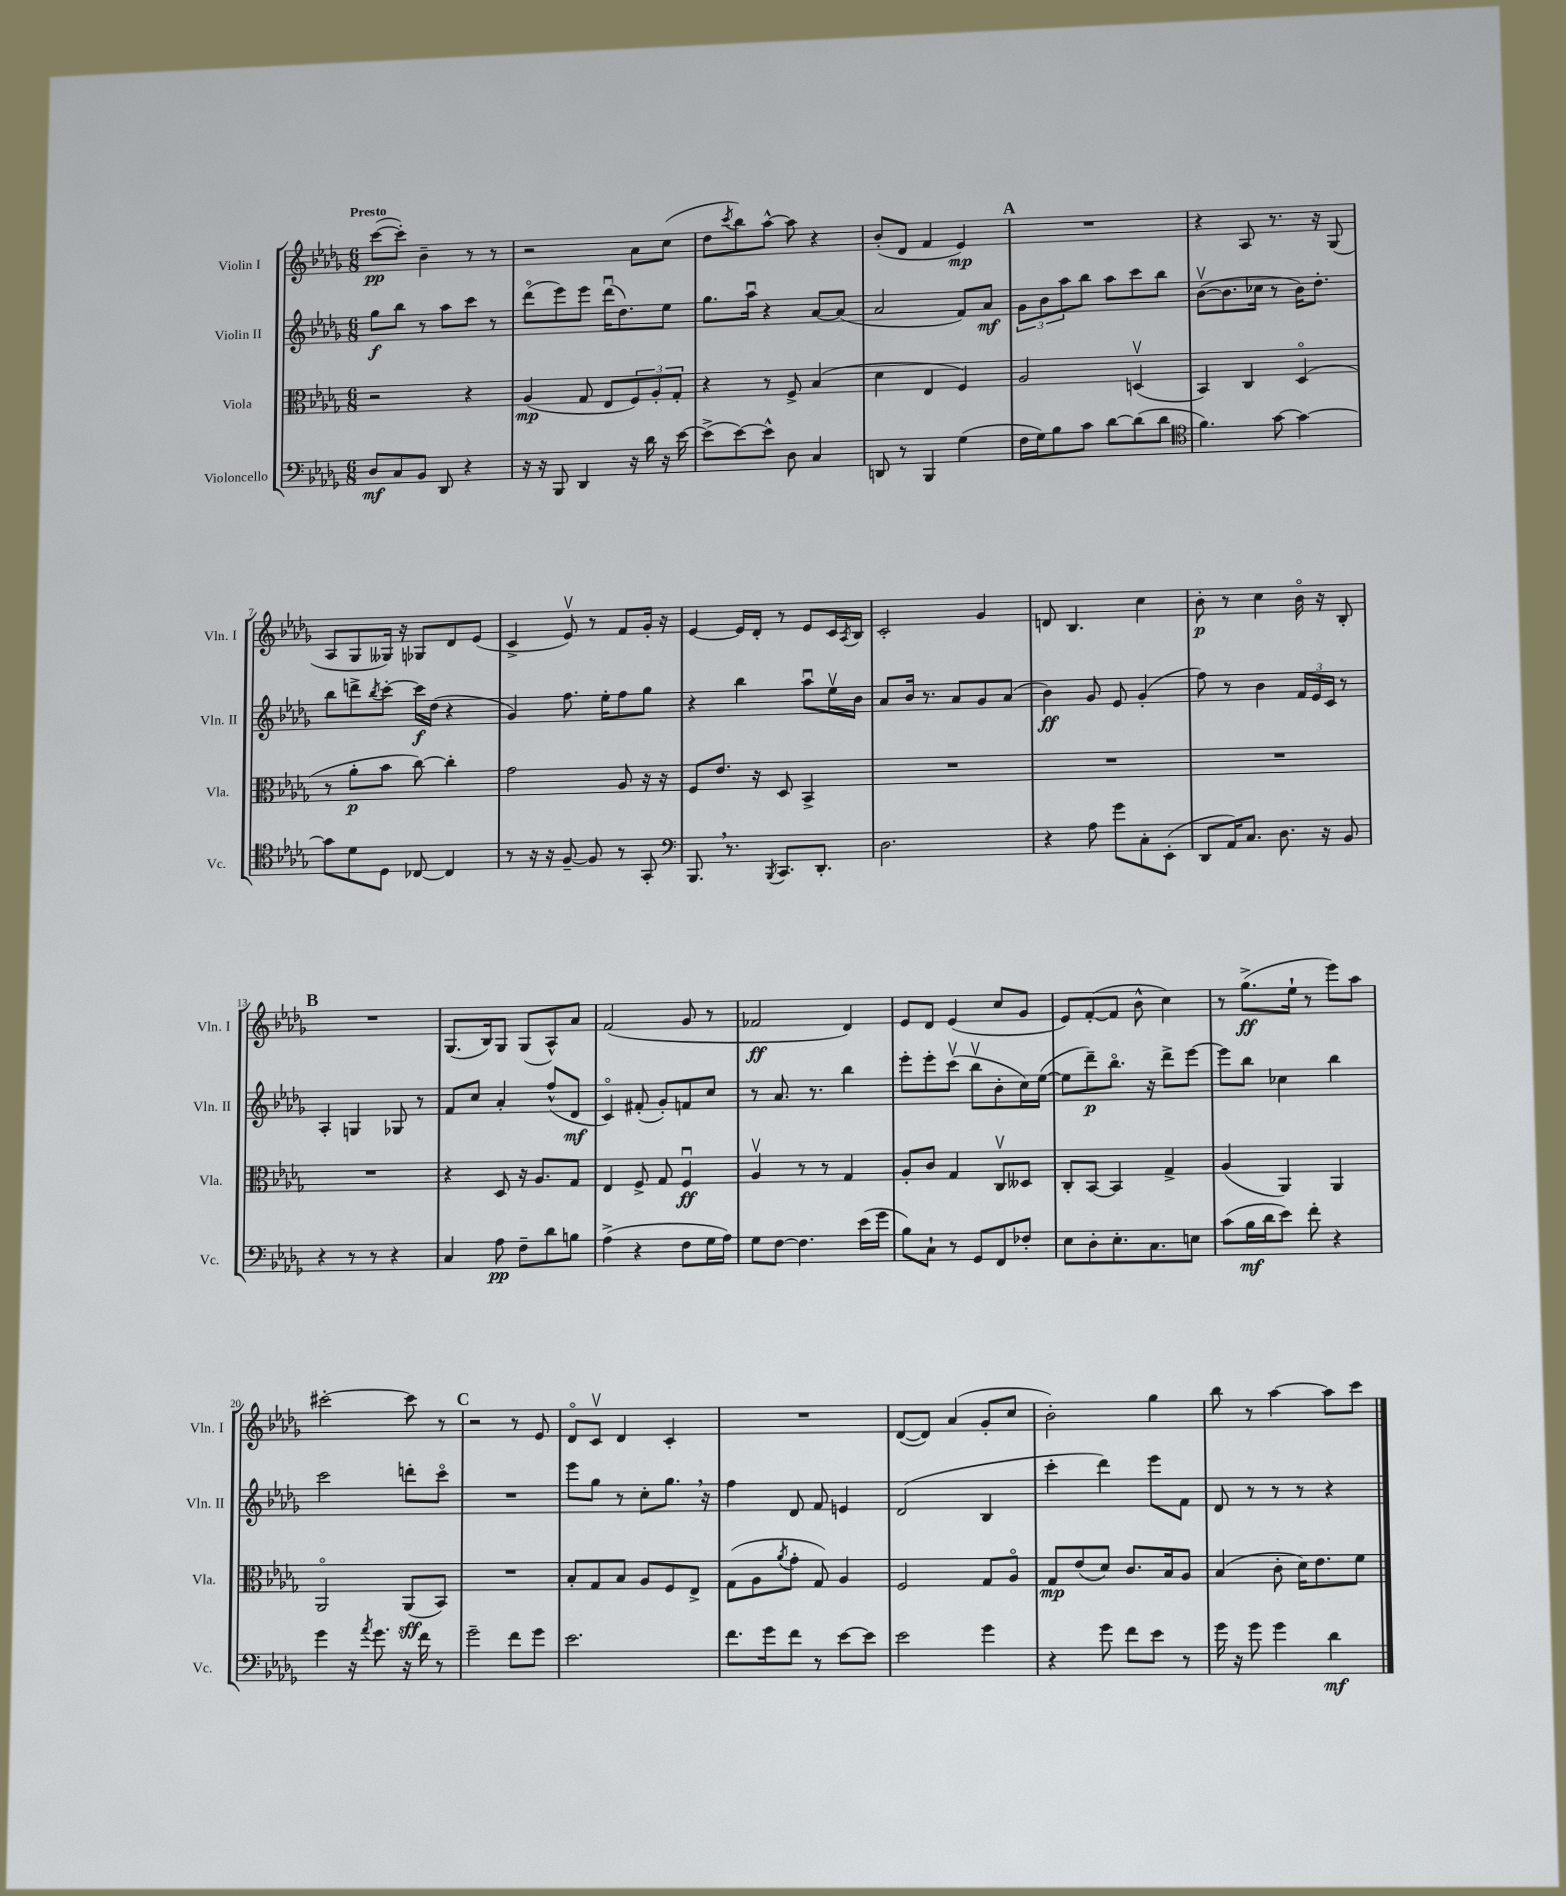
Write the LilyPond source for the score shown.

<<
\new StaffGroup <<
\new Staff = "s0" \with { instrumentName = "Violin I" shortInstrumentName = "Vln. I" } {
    \clef treble \key des \major \numericTimeSignature \time 6/8 \tempo "Presto"
    c'''8~\pp( c'''8-.) bes'4-- r8 r8 |
    r2 aes'8 c''8( |
    des''8 \acciaccatura { c'''8 } bes''8) aes''8~-^ aes''8 r4 |
    bes'8-.( des'8 f'4 ees'4\mp) |
    \mark \markup { \bold "A" } R2. |
    r4 aes8 r8. r16 ges8( |
    aes8 ges8 geses16) r16 ges8 des'8 ees'8( |
    c'4-> ees'8\upbow) r8 f'8 ges'16-. r16 |
    ees'4~ ees'16 des'16-. r8 ees'8 c'16 \acciaccatura { aes8 } bes16 |
    c'2-. ges'4 |
    d'8 bes4. c''4 |
    bes'8-.\p r8 c''4 bes'16\flageolet r16 bes8-. |
    \mark \markup { \bold "B" } R2. |
    ges8.( bes16) ges8 ges8( aes8-^) aes'8 |
    f'2( ges'8 r8 |
    fes'2\ff des'4) |
    ees'8 des'8 ees'4( c''8 ges'8 |
    ees'8) f'8~-.( f'8 bes'8-^ c''4) |
    r8 ges''8.->\ff( ees''16-! r8 ees'''8) aes''8 |
    cis'''2~-. cis'''8 r8 |
    \mark \markup { \bold "C" } r2 r8 ees'8 |
    des'8\flageolet c'8\upbow des'4 c'4-. |
    R2. |
    des'8~( des'8) aes'4( ges'8-. c''8 |
    bes'2-.) ges''4 |
    bes''8 r8 aes''4~ aes''8 c'''8 \bar "|." |
}
\new Staff = "s1" \with { instrumentName = "Violin II" shortInstrumentName = "Vln. II" } {
    \clef treble \key des \major \numericTimeSignature \time 6/8
    ges''8\f bes''8 r8 aes''8 c'''8 r8 |
    des'''8\flageolet( ees'''8) ees'''8 des'''16\downbow( des''8.) ees''8 |
    ges''8. aes''16\downbow r4 aes'8~ aes'8( |
    aes'2 f'8) aes'8\mf |
    \mark \markup { \bold "A" } \tuplet 3/2 { ges'8 bes'8 aes''8 } bes''8 aes''8 c'''8 bes''8 |
    bes'8~\upbow( bes'8. ces''16 r8 bes'16) des''8.-. |
    bes''8 d'''8-> \acciaccatura { bes''8 } c'''8~-. c'''16\f des''16( r4 |
    ges'4) f''8. ees''16-. f''8 ges''8 |
    r4 bes''4 aes''8\downbow ees''16\upbow bes'16 |
    aes'8 bes'16 r8. aes'8 ges'8 aes'8( |
    bes'4\ff) ges'8 ees'8 ges'4-.( |
    f''8) r8 bes'4 \tuplet 3/2 { f'16 ees'16 c'16 } r8 |
    \mark \markup { \bold "B" } aes4-. g4 ges8 r8 |
    f'8 c''8 aes'4-. f''8-^( des'8\mf |
    c'4\flageolet) fis'8-.( ges'8-.) f'8 c''8 |
    r8 aes'8. r8. bes''4 |
    ees'''8-. ees'''8-. c'''8\upbow( bes''8\upbow bes'8-. c''16) ees''16~( |
    ees''8 des'''8--\p) bes''8.\flageolet r16 des'''8-> ees'''8~ |
    ees'''8 bes''8 ces''4 bes''4 |
    c'''2 d'''8-. c'''8\flageolet |
    \mark \markup { \bold "C" } R2. |
    ees'''8 ges''8 r8 c''8-. ges''8. \breathe r16 |
    f''4 des'8 f'8 e'4 |
    des'2( bes4 |
    c'''4-. des'''4) ees'''8 f'8 |
    des'8 r8 r8 r8 r4 \bar "|." |
}
\new Staff = "s2" \with { instrumentName = "Viola" shortInstrumentName = "Vla." } {
    \clef alto \key des \major \numericTimeSignature \time 6/8
    r2 r4 |
    aes4\mp( ges8 ees8 \tuplet 3/2 { f8) aes8-. ges8-. } |
    r4 r8 f8-> bes4( |
    des'4 ees4 f4) |
    \mark \markup { \bold "A" } aes2 d4\upbow( |
    bes,4) c4 des4\flageolet( |
    r8 aes'8-.\p bes'8 c''8~) c''4-. |
    ges'2 aes8 r16 r16 |
    f8 ees'8. r16 des8 bes,4-> |
    R2. |
    R2. |
    R2. |
    \mark \markup { \bold "B" } R2. |
    r4 des8 r16 aes8. ges8 |
    ees4 f8-> ges8 f4\downbow\ff |
    aes4\upbow r8 r8 ges4 |
    aes8-. c'8 ges4 c8\upbow deses8 |
    c8-. bes,8~ bes,4 ges4-> |
    aes4( aes,4) aes,4 |
    aes,2\flageolet aes,8\sff( bes,8) |
    \mark \markup { \bold "C" } R2. |
    bes8-. ges8 bes8 aes8 f8 ees8-> |
    ges8( aes8 \acciaccatura { aes'8 } ges'8-. ges8) aes4 |
    f2 ges8 aes8\flageolet |
    ges8\mp ees'8( des'8) c'8. bes16 aes8 |
    bes4( c'8-. des'16) ees'8. f'8 \bar "|." |
}
\new Staff = "s3" \with { instrumentName = "Violoncello" shortInstrumentName = "Vc." } {
    \clef bass \key des \major \numericTimeSignature \time 6/8
    des8\mf c8 bes,8 des,8 r4 |
    r16 r16 bes,,8 des,4 r16 des'16 r16 ees'16~ |
    ees'8->( ees'8~) ees'8-^ des8 c4 |
    d,8 r8 bes,,4 ges4( |
    \mark \markup { \bold "A" } f16 ges16) bes8 c'8 des'8~ des'8( des'8 |
    \clef tenor f'4.) ges'8~ ges'4~ |
    ges'8 des'8 des8 ces8~ ces4 |
    r8 r16 r16 f8~-- f8 r8 ges,8-. |
    \clef bass bes,,8. \breathe r8. \acciaccatura { bes,,8 } c,8. des,8.-. |
    des2. |
    r4 aes8 ges'8 c8-. ees,8-.( |
    des,8 aes,16) c8. des8. r16 bes,8 |
    \mark \markup { \bold "B" } r4 r8 r8 r4 |
    c4 aes8\pp f8-- des'8 b8 |
    aes4->( r4 f8 ges16 aes16) |
    ges8 f8~ f4. ees'16( ges'16 |
    bes8) c8-! r8 ges,8 f,8 fes8-. |
    ees8 des8-. ees8.-. c8. e8 |
    c'8( bes16\mf des'16 ees'8) f'8-. r4 |
    ges'4 r16 \acciaccatura { aes'8 } ges'8. r16 f'16 r8 |
    \mark \markup { \bold "C" } ges'2-- f'8 ges'8 |
    ees'2. |
    f'8. ges'16 f'8 r8 ees'8~ ees'8 |
    ees'2 ges'4 |
    r4 ges'8 f'8 ees'8 r8 |
    ges'16 r16 ges'8 ges'4 des'4\mf \bar "|." |
}
>>
>>
